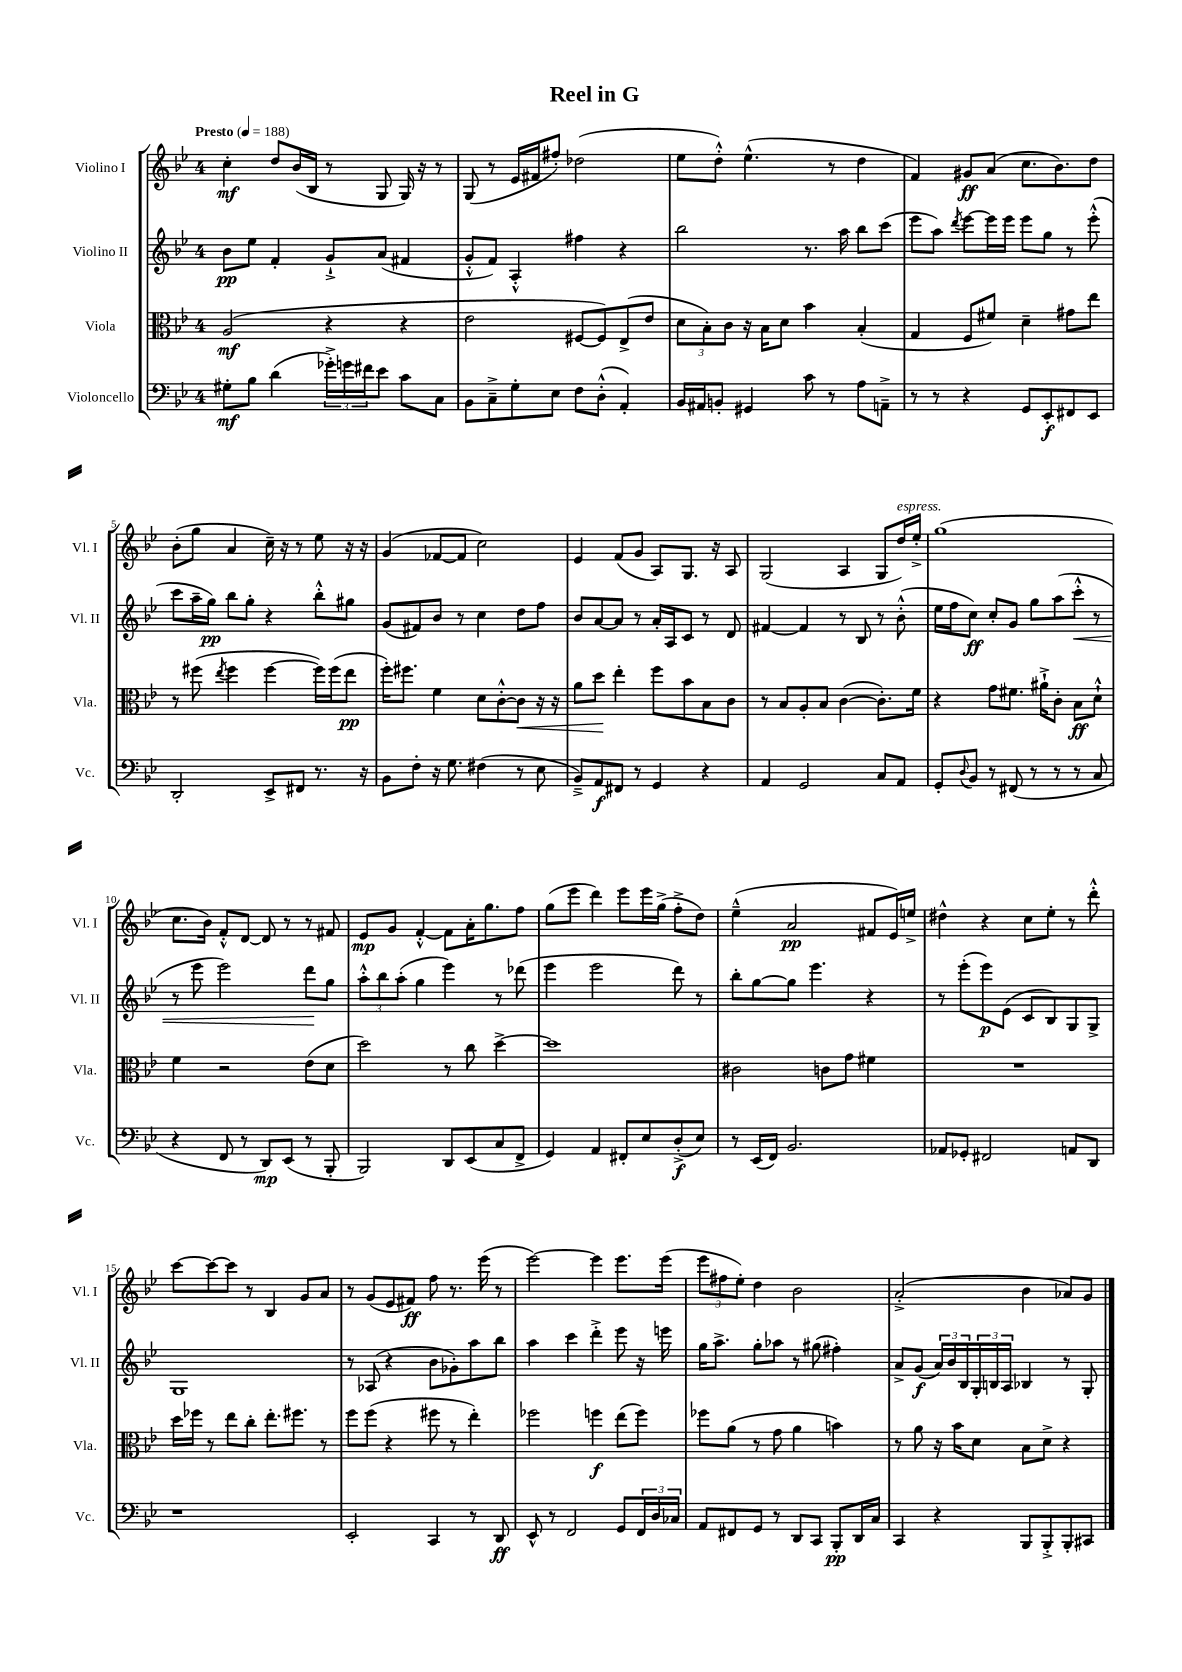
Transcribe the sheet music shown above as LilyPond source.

\header { title = "Reel in G" }
<<
\new StaffGroup <<
\new Staff = "s0" \with { instrumentName = "Violino I" shortInstrumentName = "Vl. I" } {
    \clef treble \key bes \major \once \override Staff.TimeSignature.style = #'single-digit \time 4/4 \tempo "Presto" 4 = 188
    c''4-.\mf d''8 bes'16( bes16 r8 g8 g16) r16 r8 |
    g8( r8 ees'16 fis'16 fis''8-.) des''2( |
    ees''8 d''8-.-^) ees''4.-^( r8 d''4 |
    f'4) gis'8\ff a'8( c''8. bes'8.) d''8 |
    bes'8-.( g''8 a'4 c''16--) r16 r8 ees''8 r16 r16 |
    g'4( fes'8~ fes'8 c''2) |
    ees'4 f'8( g'8 a8) g8. r16 a8 |
    g2( a4 g8 d''16^\markup { \italic "espress." }) ees''16-.-> |
    g''1( |
    c''8. bes'16) f'8-.-^ d'8~ d'8 r8 r8 fis'8 |
    ees'8\mp g'8 f'4~-.-^ f'8 a'16-. g''8. f''8 |
    g''8( ees'''8 d'''4) ees'''8 ees'''16 g''16->( f''8-.-> d''8) |
    ees''4---^( a'2\pp fis'8 ees'16) e''16-> |
    dis''4-^ r4 c''8 ees''8-. r8 d'''8-.-^ |
    c'''8~ c'''8~ c'''8 r8 bes4 g'8 a'8 |
    r8 g'8( ees'8 fis'8\ff) f''8 r8. ees'''16( r8 |
    ees'''2~) ees'''4 ees'''8. ees'''16( |
    \tuplet 3/2 { ees'''8 fis''8 ees''8-.) } d''4 bes'2 |
    a'2-.->( bes'4 aes'8) g'8 \bar "|." |
}
\new Staff = "s1" \with { instrumentName = "Violino II" shortInstrumentName = "Vl. II" } {
    \clef treble \key bes \major \once \override Staff.TimeSignature.style = #'single-digit \time 4/4
    bes'8\pp ees''8 f'4-. g'8-!-> a'8( fis'4 |
    g'8-.-^ f'8) a4-.-^ fis''4 r4 |
    bes''2 r8. a''16 bes''8 c'''8( |
    ees'''8 a''8) \acciaccatura { d'''8 } ees'''8~ ees'''16 ees'''16 ees'''8 g''8 r8 ees'''8-.-^( |
    c'''8 a''16-- g''16\pp) bes''8 g''8-. r4 bes''8-.-^ gis''8 |
    g'8( fis'8) bes'8 r8 c''4 d''8 f''8 |
    bes'8 a'8~ a'8 r8 a'16-. a16 c'8 r8 d'8 |
    fis'4~ fis'4 r8 bes8 r8 bes'8-.-^( |
    ees''16 f''16 c''8\ff) c''8-. g'8 g''8 a''8( c'''8-.-^\< r8 |
    r8 ees'''8 ees'''2) d'''8\! g''8 |
    \tuplet 3/2 { a''8-.-^ bes''8 a''8-.( } g''4 ees'''4) r8 des'''8( |
    ees'''4 ees'''2 d'''8) r8 |
    bes''8-. g''8~ g''8 ees'''4. r4 |
    r8 ees'''8-.( ees'''8\p) ees'8( c'8 bes8) g8 g8-> |
    g1 |
    r8 aes8( r4 bes'8 ges'8-.) a''8 bes''8 |
    a''4 c'''4 d'''4-.-> ees'''8 r16 e'''16 |
    g''16 a''8.-> g''8-. aes''8 r8 gis''8( fis''4-.) |
    a'8-> g'8\f( \tuplet 3/2 { a'16) bes'16 bes16 } \tuplet 3/2 { g16-. b16 a16 } bes4 r8 g8-. \bar "|." |
}
\new Staff = "s2" \with { instrumentName = "Viola" shortInstrumentName = "Vla." } {
    \clef alto \key bes \major \once \override Staff.TimeSignature.style = #'single-digit \time 4/4
    a2\mf( r4 r4 |
    ees'2 fis8~ fis8) ees8->( ees'8 |
    \tuplet 3/2 { d'8 bes8-.) c'8 } r16 bes16 d'8 bes'4 bes4-.( |
    g4 f8 fis'8) d'4-- gis'8 ees''8 |
    r8 fis''8( \acciaccatura { ees''8 } fis''4 fis''4~ fis''16) fis''16( ees''8\pp |
    f''16-.) fis''8. f'4 d'8 c'8~-.-^ c'8\< r16 r16 |
    a'8 d''8\! ees''4-. f''8 bes'8 bes8 c'8 |
    r8 bes8 a8-. bes8 c'4~( c'8.-.) f'16 |
    r4 g'8 fis'8. ais'16-!-> c'8-. bes8\ff d'8-!-^ |
    f'4 r2 ees'8( d'8 |
    d''2) r8 c''8 d''4~-> |
    d''1 |
    cis'2 c'8 g'8 fis'4 |
    R1 |
    d''16 fes''16 r8 ees''8 c''8-. ees''8.-. fis''8. r8 |
    f''8 f''8( r4 fis''8 r8 ees''4-.) |
    fes''2 f''4\f ees''8( f''8) |
    fes''8 a'8( r8 g'8 a'4 b'4) |
    r8 a'8 r16 bes'16 d'8 bes8 d'8-> r4 \bar "|." |
}
\new Staff = "s3" \with { instrumentName = "Violoncello" shortInstrumentName = "Vc." } {
    \clef bass \key bes \major \once \override Staff.TimeSignature.style = #'single-digit \time 4/4
    gis8-.\mf bes8 d'4( \tuplet 3/2 { ges'16-.->) g'16 fis'16 } ees'8 c'8 c8 |
    bes,8 c8---> g8-. ees8 f8 d8-.-^( a,4-.) |
    bes,16 ais,16 b,8-. gis,4 c'8 r8 a8 a,8---> |
    r8 r8 r4 g,8 ees,8-.\f fis,8 ees,8 |
    d,2-. ees,8-> fis,8 r8. r16 |
    bes,8 f8-. r16 g8. fis4( r8 ees8 |
    bes,8--->) a,8\f fis,8 r8 g,4 r4 |
    a,4 g,2 c8 a,8 |
    g,8-. \appoggiatura { d8 } bes,8 r8 fis,8( r8 r8 r8 c8 |
    r4 f,8 r8 d,8\mp) ees,8( r8 bes,,8-. |
    bes,,2) d,8 ees,8( c8 f,8-> |
    g,4) a,4 fis,8-. ees8 d8-.->\f( ees8) |
    r8 ees,16( f,16) bes,2. |
    aes,8 ges,8-. fis,2 a,8 d,8 |
    r1 |
    ees,2-. c,4 r8 d,8\ff |
    ees,8-^ r8 f,2 g,8 \tuplet 3/2 { f,16 d16 ces16 } |
    a,8 fis,8 g,8 r8 d,8 c,8 bes,,8-.\pp d,16 c16 |
    c,4 r4 bes,,8 bes,,8-.-> bes,,8-. cis,8 \bar "|." |
}
>>
>>
